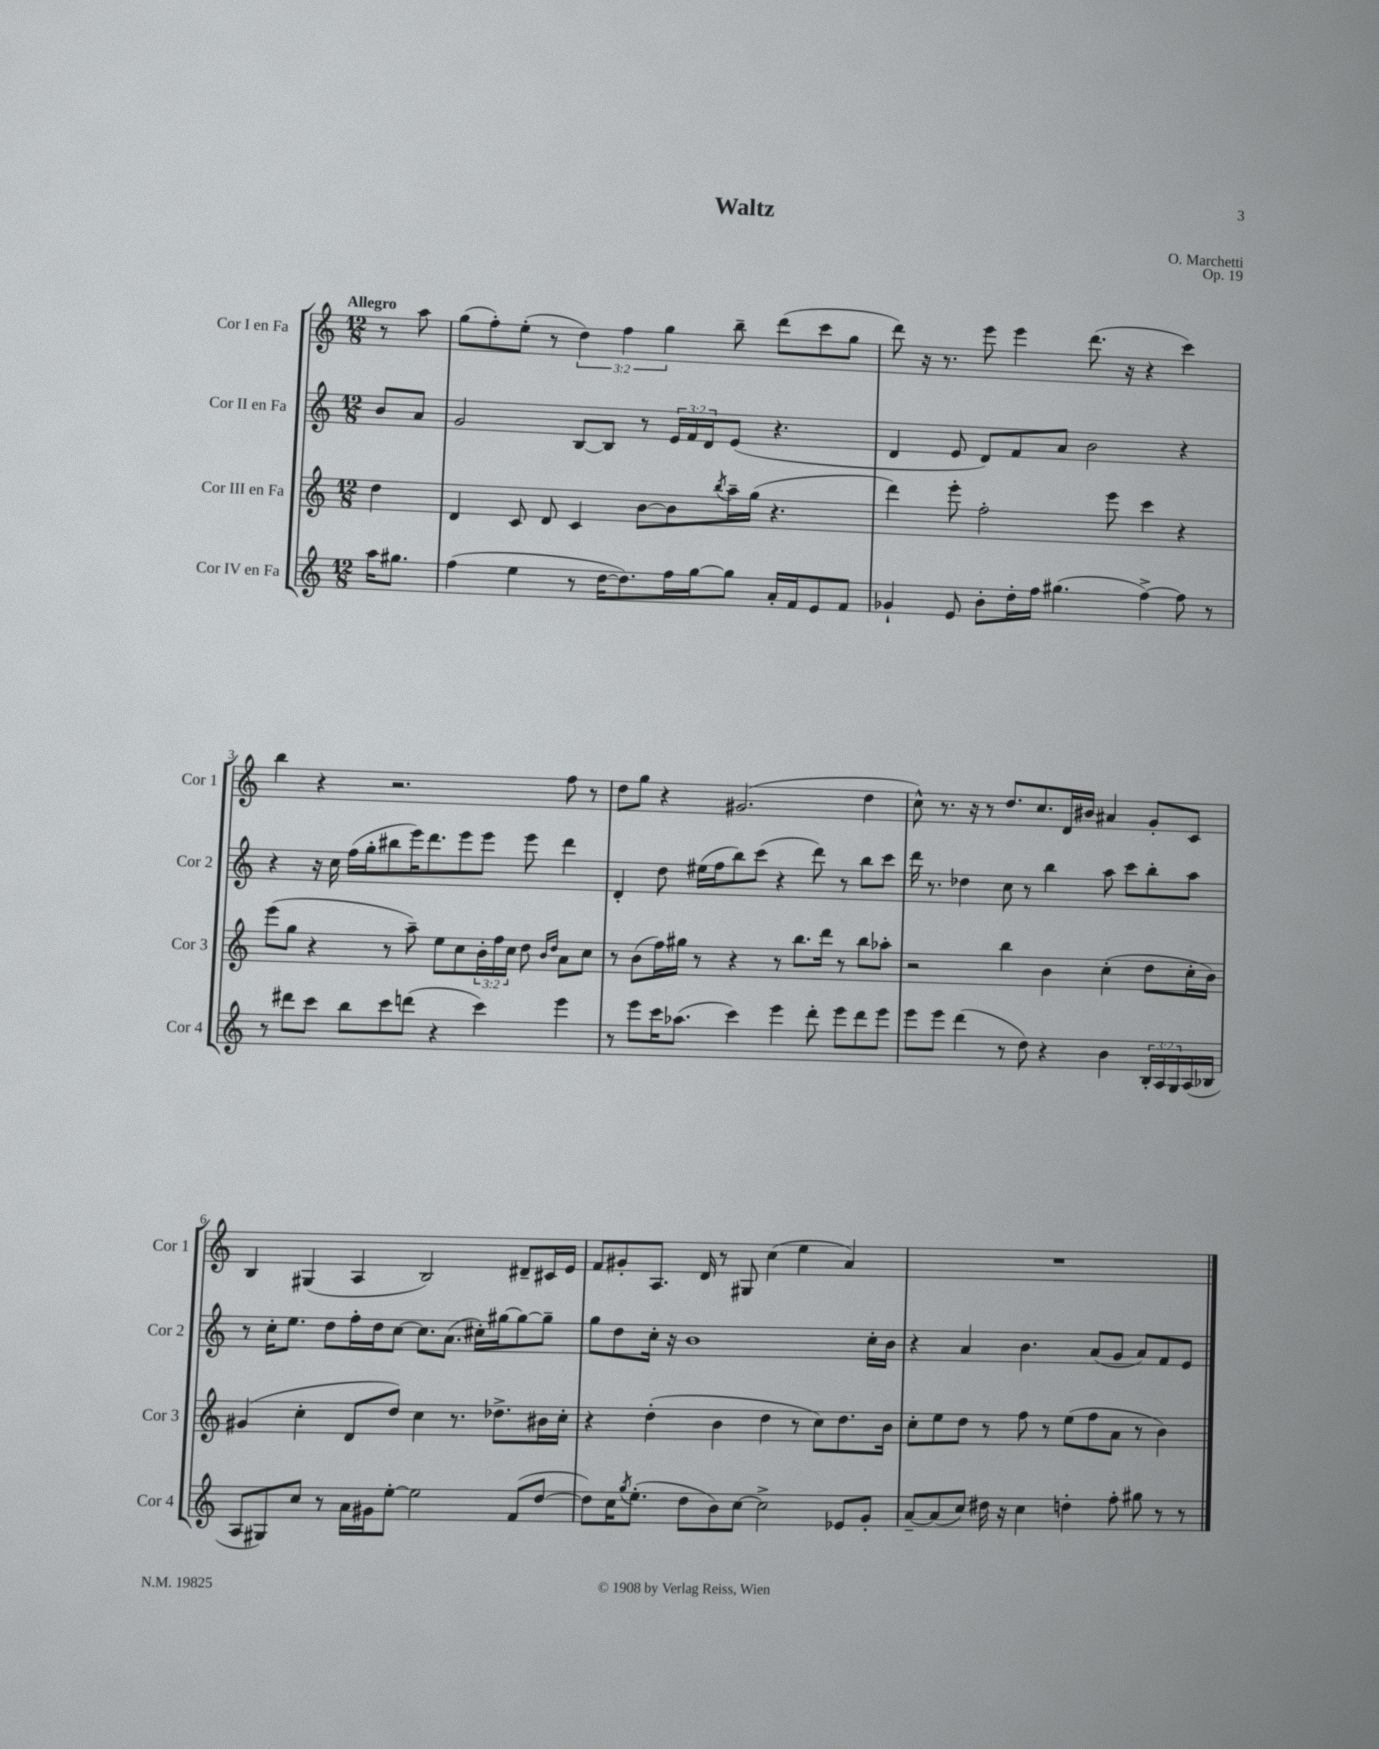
\header { title = "Waltz" composer = "O. Marchetti" opus = "Op. 19" }
<<
\new StaffGroup <<
\new Staff = "s0" \with { instrumentName = "Cor I en Fa" shortInstrumentName = "Cor 1" } {
    \clef treble \key c \major \numericTimeSignature \time 12/8 \override Staff.TupletNumber.text = #tuplet-number::calc-fraction-text \partial 4 \tempo "Allegro"
    r8 a''8 |
    g''8( f''8-.) e''8-.( r8 \tuplet 3/2 { d''4) f''4 g''4 } b''8-- d'''8( c'''8 g''8 |
    d'''8) r16 r8. e'''8 e'''4 d'''8.( r16 r4 c'''4) |
    b''4 r4 r2. f''8 r8 |
    d''8 g''8 r4 gis'2.( d''4 |
    c''8-^) r8. r16 r8 d''8. c''8. d'16 bis'16 ais'4 g'8-. c'8 |
    b4 gis4( a4 b2) dis'8-- cis'16 e'16 |
    f'8 gis'8-. a8. d'16 r8 gis8 c''4( e''4 a'4) |
    R1. \bar "|." |
}
\new Staff = "s1" \with { instrumentName = "Cor II en Fa" shortInstrumentName = "Cor 2" } {
    \clef treble \key c \major \numericTimeSignature \time 12/8 \override Staff.TupletNumber.text = #tuplet-number::calc-fraction-text \partial 4
    b'8 a'8 |
    g'2 b8~ b8 r8 \tuplet 3/2 { e'16 f'16 d'16 } e'8( r4. |
    d'4 e'8 d'8) f'8 a'8 b'2 r4 |
    r4 r16 c''16 f''16( g''16-. bis''8 e'''16) d'''8. e'''8 e'''8 e'''8 d'''4 |
    d'4-. d''8 eis''16( f''16 b''8) c'''8( r4 d'''8) r8 b''8 c'''8 |
    d'''16 r8. des''4 c''8 r8 b''4 a''8 c'''8 b''8-. a''8 |
    r8 c''16-. e''8. d''8 f''16-. d''16 c''8~ c''8. a'8.( cis''16-.) gis''16~ gis''8~ gis''8-- |
    g''8 d''8 c''16-. r16 b'1 c''16-. b'16 |
    r4 a'4 b'4. a'8( g'8 a'8) f'8 e'8 \bar "|." |
}
\new Staff = "s2" \with { instrumentName = "Cor III en Fa" shortInstrumentName = "Cor 3" } {
    \clef treble \key c \major \numericTimeSignature \time 12/8 \override Staff.TupletNumber.text = #tuplet-number::calc-fraction-text \partial 4
    d''4 |
    d'4 c'8 d'8 c'4 b'8~ b'8 \acciaccatura { b''8 } a''16-- g''16( r4. |
    d'''4) e'''8-. f''2-. e'''8 c'''4 r4 |
    e'''8( g''8 r4 r8 a''8--) e''8 c''8 \tuplet 3/2 { b'16-. f''16 c''16 } d''8 \grace { b'16 d''16 } a'8 c''8 |
    r8 b'8( f''16) gis''16 r8 r4 r8 b''8. d'''16 r8 b''8 aes''8-. |
    r2 b''4 b'4 c''4-.( d''8 c''16-. b'16) |
    gis'4( c''4-. d'8 d''8) c''4 r8. des''8.-> bis'16 c''16-. |
    r4 d''4-.( b'4 d''4 r8 c''8) d''8. b'16 |
    c''8-. e''8 d''8 r8 f''8 r8 e''8( f''8 a'8 r8 b'4) \bar "|." |
}
\new Staff = "s3" \with { instrumentName = "Cor IV en Fa" shortInstrumentName = "Cor 4" } {
    \clef treble \key c \major \numericTimeSignature \time 12/8 \override Staff.TupletNumber.text = #tuplet-number::calc-fraction-text \partial 4
    a''16 gis''8. |
    f''4( e''4 r8 d''16~ d''8.) f''16 g''16~ g''8 a'16-. f'16 e'8 f'8 |
    ges'4-! e'8 b'8-. d''16-. f''16 gis''4.( f''4~->) f''8 r8 |
    r8 dis'''8 c'''8 b''8 c'''8 d'''8( r4 c'''4) e'''4 |
    r8 e'''8 c'''16 aes''8.( c'''4) e'''4 d'''8-. e'''8 d'''8 e'''8 |
    e'''8 e'''8 d'''4( r8 d''8) r4 b'4 \tuplet 3/2 { b16-. a16 g16 } a16( bes16 |
    a8 gis8) c''8 r8 a'16 gis'16 e''8~-. e''2 f'8( d''8~ |
    d''8) c''16 \acciaccatura { g''8 } e''8.-.( d''8 b'8) c''8~ c''2-> ees'8 g'8-. |
    a'8~-- a'8( c''8) dis''16 r16 c''4 d''4-. f''8-. gis''8 r8 r8 \bar "|." |
}
>>
>>
